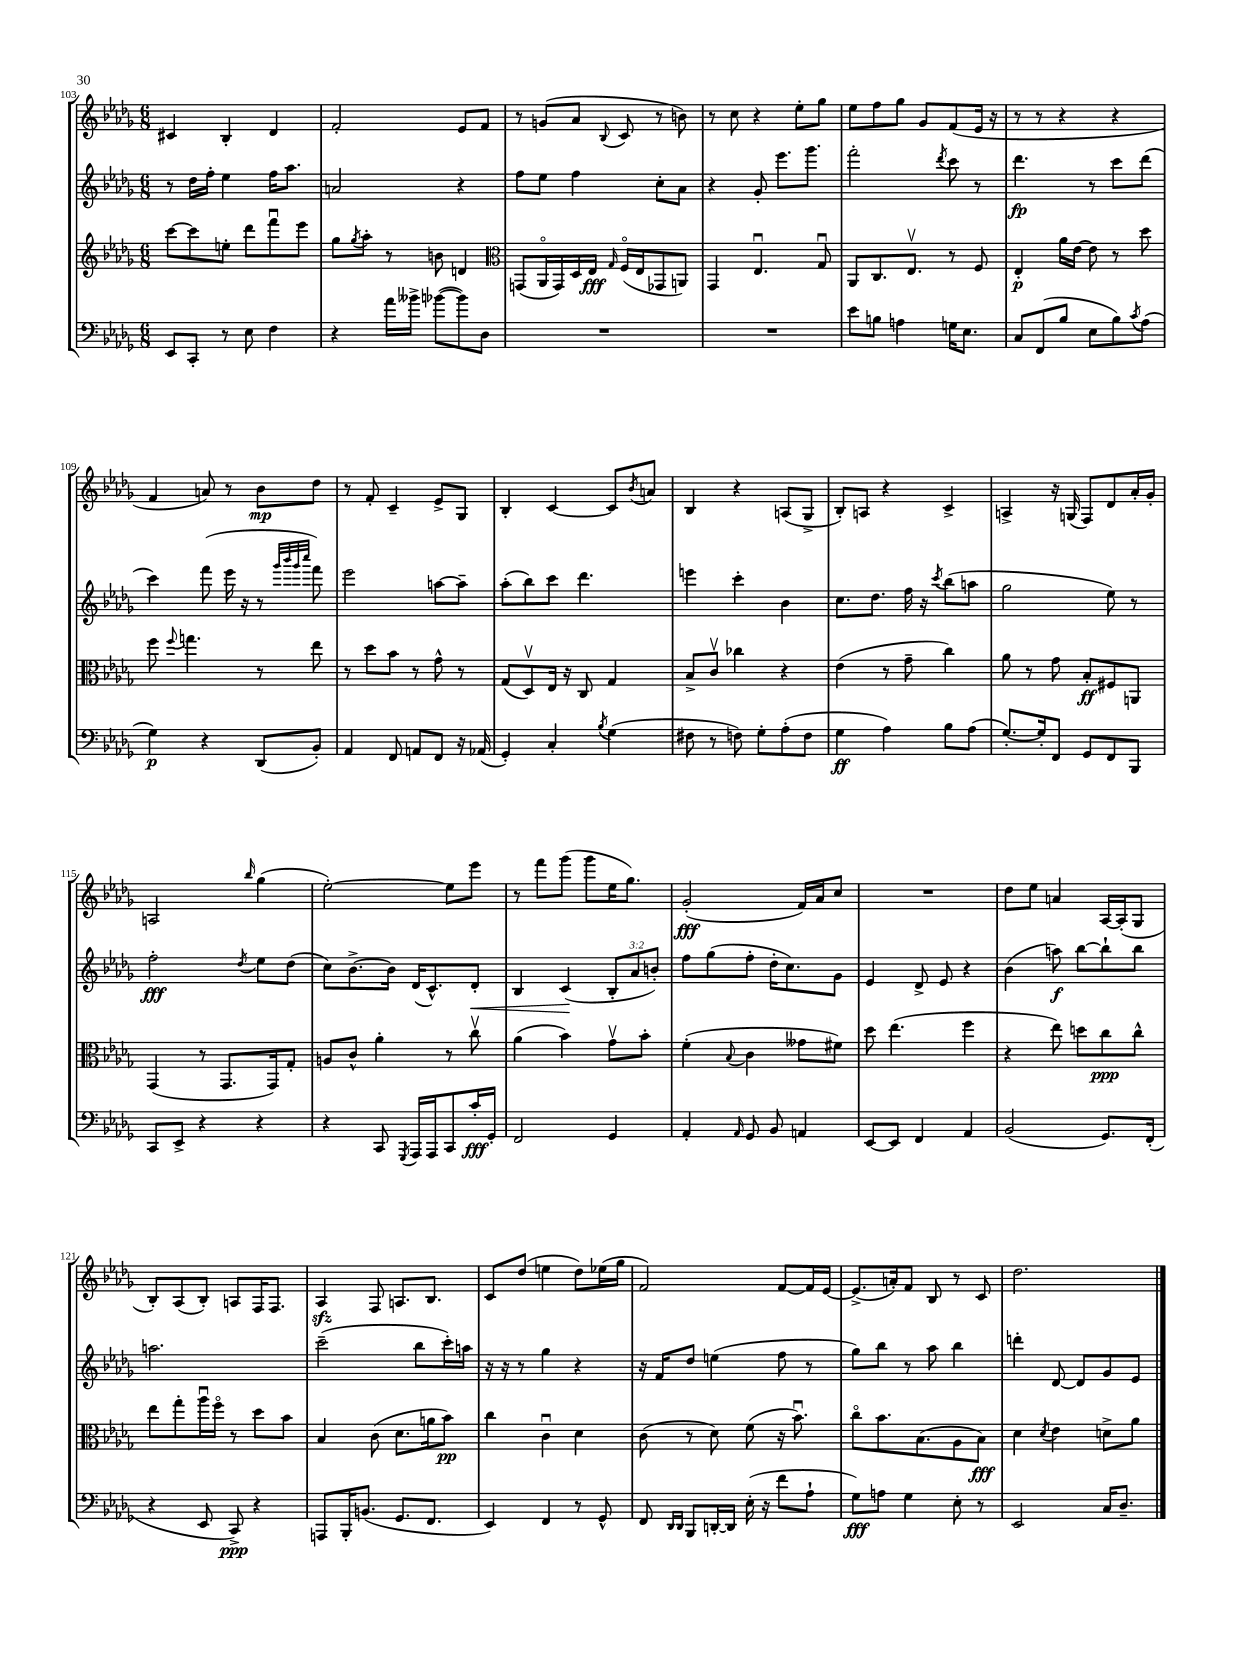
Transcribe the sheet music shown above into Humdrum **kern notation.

**kern	**dynam	**kern	**dynam	**kern	**dynam	**kern	**dynam
*part4	*part4	*part3	*part3	*part2	*part2	*part1	*part1
*staff4	*staff4	*staff3	*staff3	*staff2	*staff2	*staff1	*staff1
*clefF4	*	*clefG2	*	*clefG2	*	*clefG2	*
*k[b-e-a-d-g-]	*	*k[b-e-a-d-g-]	*	*k[b-e-a-d-g-]	*	*k[b-e-a-d-g-]	*
*M6/8	*	*M6/8	*	*M6/8	*	*M6/8	*
=103	=103	=103	=103	=103	=103	=103	=103
8EE-/L	.	[8ccc\L	.	8r	.	4c#X/	.
8CC'/J	.	8ccc\]	.	16dd-\LL	.	.	.
.	.	.	.	16ff'\JJ	.	.	.
8r	.	8een'\J	.	4ee-\	.	4B-'/	.
8E-\	.	8ddd-\L	.	.	.	.	.
4F\	.	8fffu\	.	16ff\KL	.	4d-/	.
.	.	.	.	8.aa-\J	.	.	.
.	.	8eee-\J	.	.	.	.	.
=104	=104	=104	=104	=104	=104	=104	=104
4r	.	8gg-\L	.	2an/	.	2f'/	.
.	.	8qgg-/	.	.	.	.	.
.	.	8aa-'\J	.	.	.	.	.
16a-\LL	.	8r	.	.	.	.	.
16b--X^\JJ	.	.	.	.	.	.	.
([8b-X\L	.	8bn\	.	.	.	.	.
8b-\])	.	4dn/	.	4r	.	8e-/L	.
8D-\J	.	.	.	.	.	8f/J	.
=105	=105	=105	=105	=105	=105	=105	=105
*	*	*clefC3	*	*	*	*	*
2.r	.	(8GGn/L	.	8ff\L	.	8r	.
.	.	16AA-/L	.	8ee-\J	.	(8gn/L	.
.	.	16GG/)	.	.	.	.	.
.	.	16D-/	.	4ff\	.	8a-/J	.
.	.	16E-/JJ	fff	.	.	.	.
.	.	16qqG-/	.	.	.	8qqB-/	.
.	.	(16F/LL	.	.	.	8c/	.
.	.	16E-/J	.	.	.	.	.
.	.	8GG-X/	.	8cc'\L	.	8r	.
.	.	8AAn/J)	.	8a-\J	.	8bn\)	.
=106	=106	=106	=106	=106	=106	=106	=106
2.r	.	4GG-/	.	4r	.	8r	.
.	.	.	.	.	.	8cc\	.
.	.	4.E-u/	.	8g-'/	.	4r	.
.	.	.	.	8.eee-\L	.	.	.
.	.	.	.	.	.	8ee-'\L	.
.	.	.	.	8.ggg-\J	.	.	.
.	.	8G-u/	.	.	.	8gg-\J	.
=107	=107	=107	=107	=107	=107	=107	=107
8e-\L	.	8AA-/L	.	2fff'\	.	8ee-\L	.
8Bn\J	.	8.C/	.	.	.	8ff\	.
4An\	.	.	.	.	.	8gg-\J	.
.	.	8.E-v/J	.	.	.	.	.
.	.	.	.	.	.	8g-/L	.
.	.	.	.	8qddd-/	.	.	.
16Gn\KL	.	8r	.	8ccc\	.	(8f/	.
8.E-\J	.	.	.	.	.	.	.
.	.	8F/	.	8r	.	16e-/Jk	.
.	.	.	.	.	.	16r	.
=108	=108	=108	=108	=108	=108	=108	=108
8C/L	.	4E-'/	p	4.ddd-\	fp	8r	.
(8FF/	.	.	.	.	.	8r	.
8B-/J	.	16a-\LL	.	.	.	4r	.
.	.	[16e-\JJ	.	.	.	.	.
8E-\L	.	8e-\]	.	8r	.	.	.
8B-\)	.	8r	.	8ccc\L	.	4r	.
8qc/	.	.	.	.	.	.	.
(8A-\J	.	8dd-\	.	(8ddd-\J	.	.	.
!!LO:LB:g=z
=109	=109	=109	=109	=109	=109	=109	=109
4G-\)	p	8ff\	.	4ccc\)	.	4f/	.
.	.	8qqff/	.	.	.	.	.
.	.	4.ggn\	.	.	.	.	.
4r	.	.	.	(8fff\	.	8an/)	.
.	.	.	.	16eee-\	.	8r	.
.	.	.	.	16r	.	.	.
(8DD-/L	.	8r	.	8r	.	8b-\L	mp
.	.	.	.	32qqggg-/LLL	.	.	.
.	.	.	.	32qqbbb-/	.	.	.
.	.	.	.	32qqggg-/	.	.	.
.	.	.	.	32qqcccc/JJJ	.	.	.
8BB-'/J)	.	8ee-\	.	8fff\)	.	8dd-\J	.
=110	=110	=110	=110	=110	=110	=110	=110
4AA-/	.	8r	.	2eee-\	.	8r	.
.	.	8dd-\L	.	.	.	8f'/	.
8FF/	.	8b-\J	.	.	.	4c~/	.
8AAn/L	.	8r	.	.	.	.	.
8FF/J	.	8g-^^\	.	[8aan\L	.	8e-^/L	.
16r	.	8r	.	8aa~\J]	.	8G-/J	.
(16AA-X/	.	.	.	.	.	.	.
=111	=111	=111	=111	=111	=111	=111	=111
4GG-'/)	.	(8G-/L	.	(8aa-'\L	.	4B-'/	.
.	.	8D-v/)	.	8bb-\)	.	.	.
4C'/	.	16E-/Jk	.	8ccc\J	.	[4c/	.
.	.	16r	.	.	.	.	.
.	.	8C/	.	4.ddd-\	.	.	.
8qB-/	.	.	.	.	.	.	.
(4G-\	.	4G-/	.	.	.	8c/L]	.
.	.	.	.	.	.	8qb-/	.
.	.	.	.	.	.	8an/J	.
=112	=112	=112	=112	=112	=112	=112	=112
8F#X\	.	8B-^/L	.	4eeen\	.	4B-/	.
8r	.	8cv/J	.	.	.	.	.
8Fn\)	.	4cc-X\	.	4ccc'\	.	4r	.
8G-'\L	.	.	.	.	.	.	.
(8A-'\	.	4r	.	4b-\	.	(8An/L	.
8F\J	.	.	.	.	.	8G-^/J	.
=113	=113	=113	=113	=113	=113	=113	=113
4G-\	ff	(4e-\	.	8.cc\L	.	8B-'/L)	.
.	.	.	.	.	.	8An/J	.
.	.	.	.	8.dd-\J	.	.	.
4A-\)	.	8r	.	.	.	4r	.
.	.	8g-~\	.	16ff\	.	.	.
.	.	.	.	16r	.	.	.
.	.	.	.	8qccc/	.	.	.
8B-\L	.	4cc\)	.	(8bb-\L	.	4c^/	.
(8A-\J	.	.	.	8aan\J	.	.	.
=114	=114	=114	=114	=114	=114	=114	=114
[8.G-'/L)	.	8a-\	.	2gg-\	.	4An^/	.
.	.	8r	.	.	.	.	.
16G-'/k]	.	.	.	.	.	.	.
8FF/J	.	8g-\	.	.	.	16r	.
.	.	.	.	.	.	(16Gn/	.
8GG-/L	.	8B-'/L	ff	.	.	8F/L)	.
8FF/	.	8F#X/	.	8ee-\)	.	8d-/	.
8BBB-/J	.	8AAn/J	.	8r	.	16a-'/L	.
.	.	.	.	.	.	16g-'/JJ	.
!!LO:LB:g=z
=115	=115	=115	=115	=115	=115	=115	=115
8CC/L	.	(4GG-/	.	2ff'\	fff	2An/	.
8EE-^/J	.	.	.	.	.	.	.
4r	.	8r	.	.	.	.	.
.	.	8.GG-/L	.	.	.	.	.
.	.	.	.	8qdd-/	.	16qqbb-/	.
4r	.	.	.	8ee-\L	.	(4gg-\	.
.	.	16GG-/k)	.	.	.	.	.
.	.	8G-'/J	.	(8dd-\J	.	.	.
=116	=116	=116	=116	=116	=116	=116	=116
4r	.	8An/L	.	8cc\L)	.	[2ee-'\)	.
.	.	8c^^/J	.	[8.b-^\	.	.	.
8CC/	.	4a-'\	.	.	.	.	.
.	.	.	.	16b-\Jk]	.	.	.
8qGGG-/	.	.	.	.	.	.	.
16AAA-/LL	.	.	.	(16d-/KL	.	.	.
16AAA-/J	.	.	.	8.c^^/)	.	.	.
8CC/	.	8r	.	.	.	8ee-\L]	.
!	!	!	!	!	!LO:HP:b	!	!
16c'/L	fff	8ccv\	.	8d-'/J	<	8eee-\J	.
16GG-'/JJ	.	.	.	.	.	.	.
=117	=117	=117	=117	=117	=117	=117	=117
2FF/	.	(4a-\	.	4B-/	.	8r	.
.	.	.	.	.	.	8fff\L	.
.	.	4b-\)	.	(4c/	.	(8ggg-\J	.
.	.	.	.	.	.	8ggg-\L	.
4GG-/	.	8g-v\L	.	12B-'/L	[	16ee-\K	.
.	.	.	.	.	.	8.gg-\J)	.
.	.	.	.	12a-/	.	.	.
.	.	8b-'\J	.	.	.	.	.
.	.	.	.	12bn'/J)	.	.	.
=118	=118	=118	=118	=118	=118	=118	=118
4AA-'/	.	(4f'\	.	8ff\L	.	(2g-'/	fff
.	.	.	.	(8gg-\	.	.	.
16qqAA-/	.	8qqB-/	.	.	.	.	.
8GG-/	.	4c\	.	8ff'\J	.	.	.
8BB-/	.	.	.	16dd-'\KL	.	.	.
.	.	.	.	8.cc\)	.	.	.
4AAn/	.	8g--X\L	.	.	.	16f/LL)	.
.	.	.	.	.	.	16a-/J	.
.	.	8f#X\J)	.	8g-\J	.	8cc/J	.
=119	=119	=119	=119	=119	=119	=119	=119
[8EE-/L	.	8dd-\	.	4e-/	.	2.r	.
8EE-/J]	.	(4.ee-\	.	.	.	.	.
4FF/	.	.	.	8d-^/	.	.	.
.	.	.	.	8e-/	.	.	.
4AA-/	.	4ff\	.	4r	.	.	.
=120	=120	=120	=120	=120	=120	=120	=120
(2BB-/	.	4r	.	(4b-\	.	8dd-\L	.
.	.	.	.	.	.	8ee-\J	.
.	.	8ee-\)	.	8aan\)	f	4an/	.
.	.	8ddn\L	.	[8bb-\L	.	.	.
8.GG-/L)	.	8cc\	ppp	8bb-`\]	.	[16A-/LL	.
.	.	.	.	.	.	(16A-'/J]	.
.	.	8cc^^\J	.	8bb-\J	.	8G-/J	.
(16FF'/Jk	.	.	.	.	.	.	.
!!LO:LB:g=z
=121	=121	=121	=121	=121	=121	=121	=121
4r	.	8ee-\L	.	2.aan\	.	8B-'/L)	.
.	.	8gg-'\	.	.	.	(8A-/	.
8EE-/	.	16aa-u\L	.	.	.	8B-'/J)	.
.	.	16ff\JJ	.	.	.	.	.
8CC^/)	ppp	8r	.	.	.	8An/L	.
4r	.	8dd-\L	.	.	.	16F/K	.
.	.	.	.	.	.	8.F/J	.
.	.	8b-\J	.	.	.	.	.
=122	=122	=122	=122	=122	=122	=122	=122
8AAAn/L	.	4B-/	.	(2ccc~\	.	4A-zz/	.
16BBB-'/K	.	.	.	.	.	.	.
(8.BBn/J	.	.	.	.	.	.	.
.	.	(8c\	.	.	.	8F/	.
8.GG-/L	.	8.d-\L	.	.	.	8.An/L	.
.	.	.	.	8bb-\L	.	.	.
8.FF/J	.	16an\k	.	.	.	8.B-/J	.
.	.	8b-\J)	pp	16ccc'\L)	.	.	.
.	.	.	.	16aan\JJ	.	.	.
=123	=123	=123	=123	=123	=123	=123	=123
4EE-/)	.	4cc\	.	16r	.	8c/L	.
.	.	.	.	16r	.	.	.
.	.	.	.	8r	.	(8dd-/J	.
4FF/	.	4cu\	.	4gg-\	.	4een\	.
8r	.	4d-\	.	4r	.	8dd-\L)	.
8GG-^^/	.	.	.	.	.	(16ee-X\L	.
.	.	.	.	.	.	16gg-\JJ	.
=124	=124	=124	=124	=124	=124	=124	=124
8FF/	.	(8c\	.	16r	.	2f/)	.
.	.	.	.	16f/KL	.	.	.
16qqDD-/LL	.	.	.	.	.	.	.
16qqDD-/JJ	.	.	.	.	.	.	.
8BBB-/L	.	8r	.	8dd-/J	.	.	.
[16DDn'/L	.	8d-\)	.	(4een\	.	.	.
16DD/JJ]	.	.	.	.	.	.	.
(16E-'\	.	(8f\	.	.	.	.	.
16r	.	.	.	.	.	.	.
8f\L	.	16r	.	8ff\	.	[8f/L	.
.	.	8.b-u\)	.	.	.	.	.
8A-`\J	.	.	.	8r	.	16f/L]	.
.	.	.	.	.	.	[16e-/JJ	.
=125	=125	=125	=125	=125	=125	=125	=125
8G-\L)	fff	8cc\L	.	8gg-\L)	.	(8.e-^/L]	.
8An\J	.	8.b-\	.	8bb-\J	.	.	.
.	.	.	.	.	.	16an'/k)	.
4G-\	.	.	.	8r	.	8f/J	.
.	.	(8.B-\	.	.	.	.	.
.	.	.	.	8aa-\	.	8B-/	.
8E-'\	.	8A-\	.	4bb-\	.	8r	.
8r	.	8B-\J)	fff	.	.	8c/	.
=126	=126	=126	=126	=126	=126	=126	=126
2EE-/	.	4d-\	.	4dddn'\	.	2.dd-\	.
.	.	8qd-/	.	.	.	.	.
.	.	4e-\	.	[8d-/	.	.	.
.	.	.	.	8d-/L]	.	.	.
16C/KL	.	8dn^\L	.	8g-/	.	.	.
8.D-~/J	.	.	.	.	.	.	.
.	.	8a-\J	.	8e-/J	.	.	.
==	==	==	==	==	==	==	==
*-	*-	*-	*-	*-	*-	*-	*-
